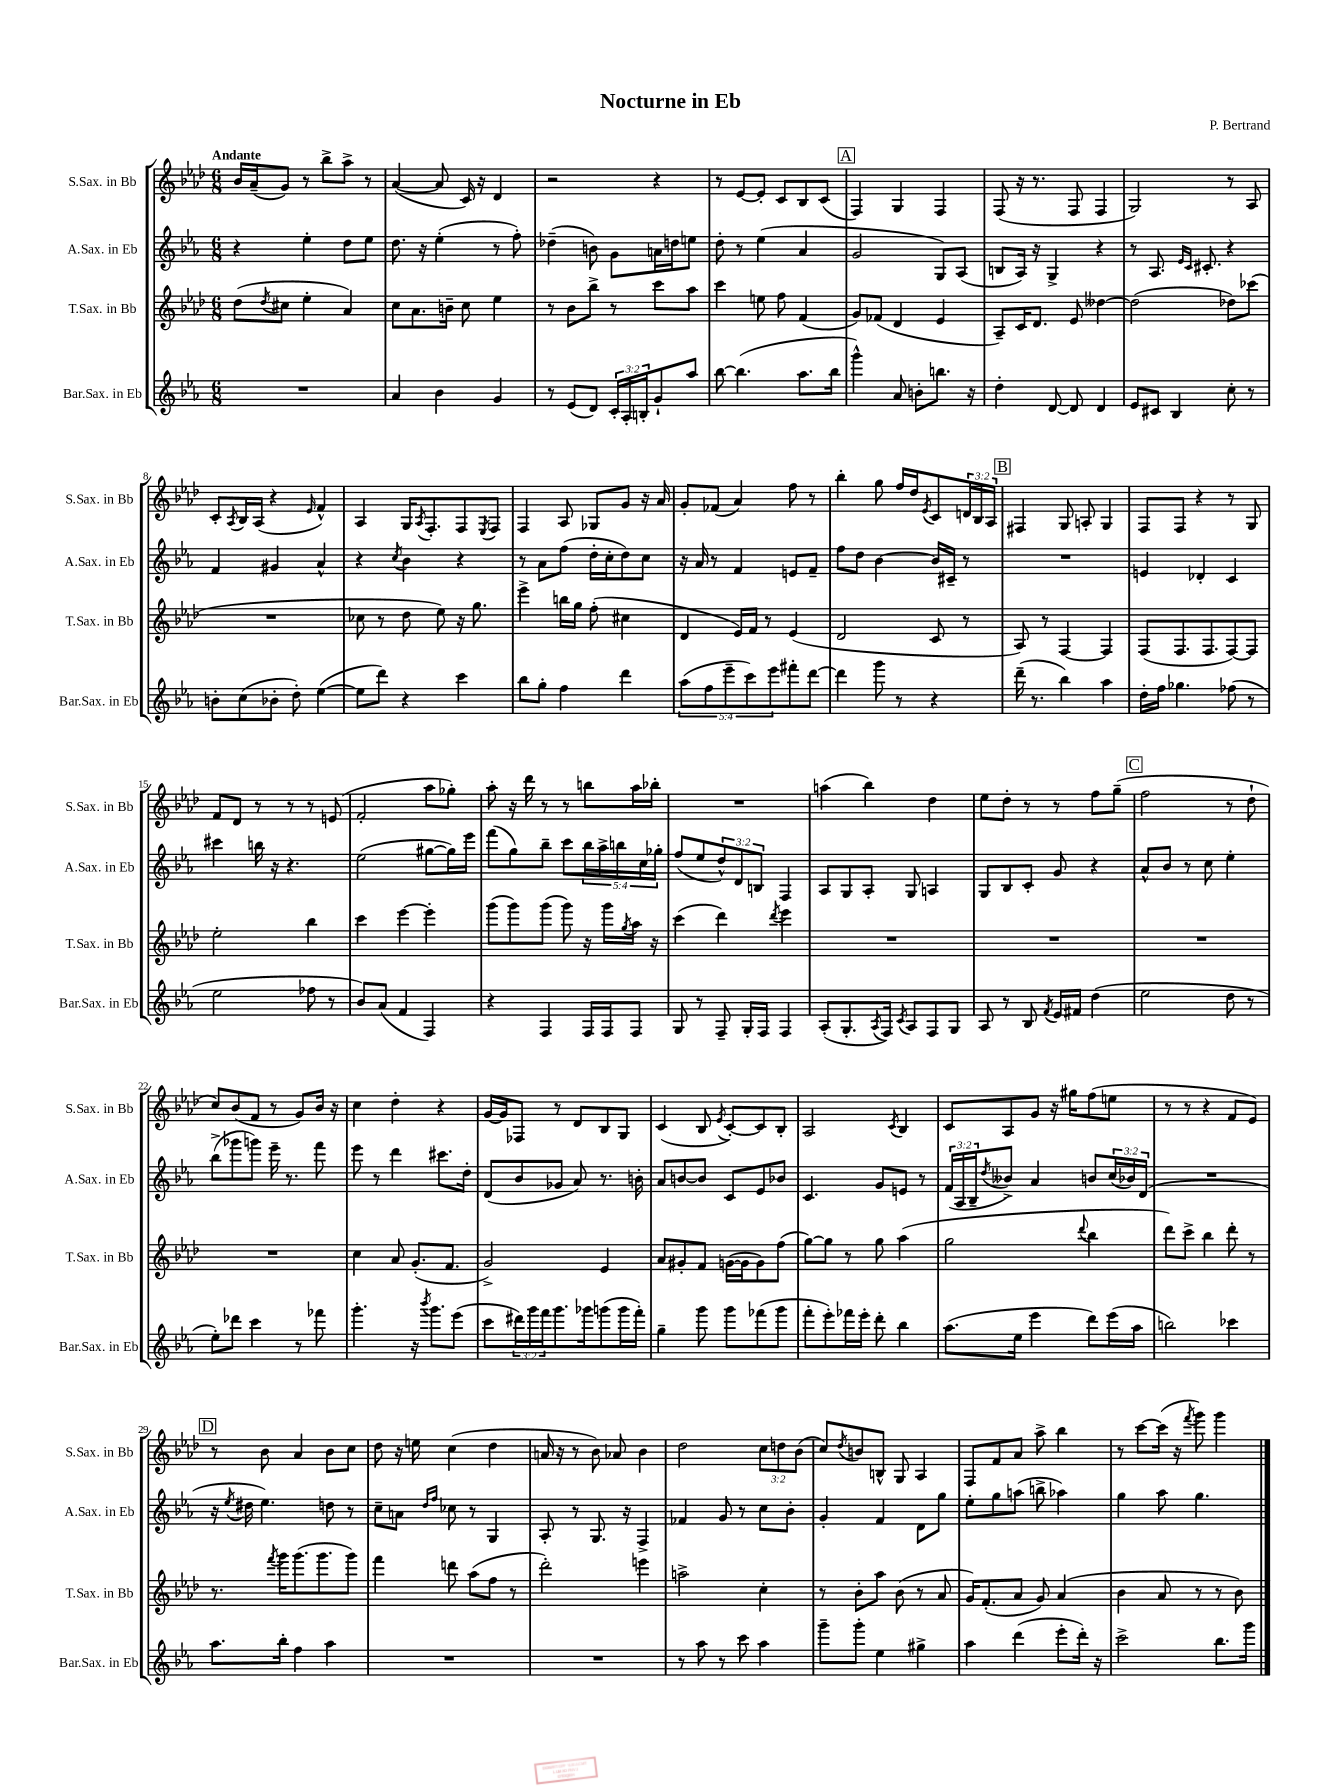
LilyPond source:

\header { title = "Nocturne in Eb" composer = "P. Bertrand" }
<<
\new StaffGroup <<
\new Staff = "s0" \with { instrumentName = "S.Sax. in Bb" shortInstrumentName = "S.Sax. in Bb" } {
    \clef treble \key aes \major \numericTimeSignature \time 6/8 \override Staff.TupletNumber.text = #tuplet-number::calc-fraction-text \tempo "Andante"
    bes'16 aes'16--( g'8) r8 bes''8-> aes''8-> r8 |
    aes'4~( aes'8 c'16) r16 des'4 |
    r2 r4 |
    r8 ees'8~ ees'8-. c'8 bes8 c'8( |
    \mark \markup { \box "A" } f4) g4 f4 |
    f8( r16 r8. f8 f4 |
    g2) r8 aes8 |
    c'8-. \acciaccatura { aes8 } bes16 aes16( r4 \grace { ees'16 } f'4-^) |
    aes4 g16 \acciaccatura { aes8 } f8.-. f8 \acciaccatura { ees8 } f8 |
    f4 aes8 ges8 g'8 r16 aes'16 |
    g'8-. fes'8( aes'4) f''8 r8 |
    bes''4-. g''8 f''16 des''16 \acciaccatura { ees'8 } c'8 \tuplet 3/2 { d'16 bes16 aes16 } |
    \mark \markup { \box "B" } fis4 g8 a8-. g4 |
    f8 f8 r4 r8 g8 |
    f'8 des'8 r8 r8 r8 e'8( |
    f'2-. aes''8 ges''8-.) |
    aes''8-. r16 des'''16 r8 r8 b''8 aes''16 bes''16-. |
    R2. |
    a''4( bes''4) des''4 |
    ees''8 des''8-. r8 r8 f''8 g''8--( |
    \mark \markup { \box "C" } f''2 r8 des''8-! |
    c''8) bes'8( f'8 r8 g'8) bes'16 r16 |
    c''4 des''4-. r4 |
    g'16~ g'16 fes8 r8 des'8 bes8 g8 |
    c'4( bes8 \acciaccatura { ees'8 } c'8~-.) c'8 bes8-. |
    aes2 \acciaccatura { c'8 } bes4 |
    c'8 aes8 g'8 r16 gis''16 f''8( e''8 |
    r8 r8 r4 f'8 ees'8) |
    \mark \markup { \box "D" } r8 bes'8 aes'4 bes'8 c''8 |
    des''8 r16 e''16 c''4( des''4 |
    a'16 r16 r8 bes'8) aes'8 bes'4 |
    des''2 \tuplet 3/2 { c''8 d''8 bes'8( } |
    c''8) \acciaccatura { des''8 } b'8 b8-^ g8 aes4 |
    f8 f'8 aes'8 aes''8-> bes''4 |
    r8 c'''8~ c'''16( r16 \acciaccatura { f'''8 } g'''8) g'''4 \bar "|." |
}
\new Staff = "s1" \with { instrumentName = "A.Sax. in Eb" shortInstrumentName = "A.Sax. in Eb" } {
    \clef treble \key ees \major \numericTimeSignature \time 6/8 \override Staff.TupletNumber.text = #tuplet-number::calc-fraction-text
    r4 ees''4-. d''8 ees''8 |
    d''8. r16 ees''4-.( r8 f''8-.) |
    des''4--( b'8) g'8 a'16 d''16 e''8 |
    d''8-. r8 ees''4( aes'4 |
    \mark \markup { \box "A" } g'2 g8) aes8( |
    b8 aes16) r16 g4-> r4 |
    r8 aes8. \grace { ees'16 c'16 } cis'8.-. r4 |
    f'4 gis'4 aes'4-^ |
    r4 \acciaccatura { c''8 } bes'4 r4 |
    r8 aes'8 f''8( d''16-. c''16-. d''8) c''8 |
    r16 aes'16 r8 f'4 e'8 f'8-- |
    f''8 d''8 bes'4~ bes'16 cis'16-- r8 |
    \mark \markup { \box "B" } R2. |
    e'4 des'4-. c'4 |
    cis'''4 b''16 r16 r4. |
    ees''2( gis''8~ gis''16) ees'''16 |
    f'''8( g''8) bes''8-- c'''8 \tuplet 5/4 { bes''16 aes''16-> b''16 c''16 ges''16-. } |
    f''8( ees''8 \tuplet 3/2 { d''8-^) d'8 b8 } f4 |
    aes8 g8 aes8-. g8 a4 |
    g8 bes8 c'8-. g'8 r4 |
    \mark \markup { \box "C" } aes'8-^ bes'8 r8 c''8 ees''4-. |
    bes''8->( ges'''8 g'''8) ees'''16-- r8. f'''8 |
    ees'''8 r8 d'''4 cis'''8. d''16-. |
    d'8( bes'8 ges'8 aes'8) r8. b'16-. |
    aes'8 b'8~ b'8 c'8 ees'8 bes'8 |
    c'4. g'8 e'8 r8 |
    \tuplet 3/2 { f'16( aes16 bes16-- } \acciaccatura { d''8 } beses'8->) aes'4 b'8 \tuplet 3/2 { c''16( bes'16) d'16( } |
    R2. |
    \mark \markup { \box "D" } r16 \acciaccatura { ees''8 } dis''16 ees''4.) d''8 r8 |
    c''8-- a'8 \grace { d''16 f''16 } ces''8 r8 g4 |
    aes8-. r8 g8. r16 f4-> |
    fes'4 g'8 r8 c''8 bes'8-. |
    g'4-. f'4 d'8 g''8 |
    ees''8-. g''8 a''8( b''8-> aes''4) |
    g''4 aes''8 g''4. \bar "|." |
}
\new Staff = "s2" \with { instrumentName = "T.Sax. in Bb" shortInstrumentName = "T.Sax. in Bb" } {
    \clef treble \key aes \major \numericTimeSignature \time 6/8
    des''8( \acciaccatura { des''8 } cis''8 ees''4-. aes'4) |
    c''8 aes'8. b'16-- c''8 ees''4 |
    r8 bes'8 bes''8-> r8 c'''8 aes''8 |
    c'''4 e''8 f''8 f'4( |
    \mark \markup { \box "A" } g'8) fes'8( des'4 ees'4 |
    aes8--) c'16 des'8. ees'8 deses''4~ |
    deses''2( des''8) ces'''8( |
    R2. |
    ces''8 r8 des''8 ees''8) r16 g''8. |
    ees'''4-> b''16 g''16 f''8-.( cis''4 |
    des'4 ees'16) f'16 r8 ees'4( |
    des'2 c'8 r8 |
    \mark \markup { \box "B" } aes8) r8 f4~ f4 |
    f8( f8. f8. f8~) f8 |
    ees''2-. bes''4 |
    c'''4 ees'''4~ ees'''4-. |
    g'''8( g'''8) g'''8( g'''8) r16 g'''16 \acciaccatura { g''8 } aes''16 r16 |
    c'''4( des'''4) \acciaccatura { des'''8 } ees'''4 |
    R2. |
    R2. |
    \mark \markup { \box "C" } R2. |
    R2. |
    c''4 aes'8 g'8.-.( f'8. |
    g'2->) ees'4 |
    aes'8 gis'8-. f'8 g'16~( g'16 g'8) f''8( |
    g''8~) g''8 r8 g''8 aes''4( |
    g''2 \appoggiatura { des'''8 } bes''4 |
    des'''8) c'''8-> bes''4 des'''8-. r8 |
    \mark \markup { \box "D" } r8. \acciaccatura { f'''8 } g'''16 g'''8.( g'''8. g'''8) |
    f'''4 d'''8 aes''8( f''8 r8 |
    des'''2-.) e'''4 |
    a''2-> c''4-. |
    r8 bes'8-. aes''8 bes'8( r8 aes'8 |
    g'16) f'8.-.( aes'8 g'8) aes'4( |
    bes'4 aes'8 r8 r8 bes'8) \bar "|." |
}
\new Staff = "s3" \with { instrumentName = "Bar.Sax. in Eb" shortInstrumentName = "Bar.Sax. in Eb" } {
    \clef treble \key ees \major \numericTimeSignature \time 6/8 \override Staff.TupletNumber.text = #tuplet-number::calc-fraction-text
    R2. |
    aes'4 bes'4 g'4 |
    r8 ees'8( d'8) \tuplet 3/2 { c'16-. aes16-. b16-. } g'8-! aes''8 |
    bes''8~ bes''4.( aes''8. bes''16 |
    \mark \markup { \box "A" } g'''4-^) aes'8 b'8-. b''8. r16 |
    d''4-. d'8~ d'8 d'4 |
    ees'8 cis'8 bes4 c''8-. r8 |
    b'8-. c''8( bes'8-. d''8-.) ees''4~( |
    ees''8 d'''8) r4 c'''4 |
    bes''8 g''8-. f''4 d'''4 |
    \tuplet 5/4 { aes''8( f''8 ees'''8-- c'''8) ees'''8 } fis'''8-. d'''8~ |
    d'''4 g'''8 r8 r4 |
    \mark \markup { \box "B" } d'''16--( r8. bes''4) aes''4 |
    d''16-. f''16 ges''4. fes''8( r8 |
    ees''2 fes''8 r8 |
    bes'8) aes'8( f'4 f4) |
    r4 f4 f16 f16 f8 |
    g8 r8 f8-- g16-. f16 f4 |
    aes8-.( g8.-. \acciaccatura { aes8 } f16) \acciaccatura { c'8 } aes8 f8 g8 |
    aes8 r8 bes8 \acciaccatura { f'8 } ees'16 fis'16 d''4( |
    \mark \markup { \box "C" } ees''2 d''8 r8 |
    ees''8-.) des'''8 c'''4 r8 fes'''8 |
    g'''4.-. r16 \acciaccatura { bes'''8 } g'''8. ees'''8( |
    c'''8 \tuplet 3/2 { dis'''16) g'''16 f'''16 } g'''8. ges'''16 g'''8( g'''16 f'''16-.) |
    g''4-- g'''8 g'''8 fes'''8( g'''8 |
    f'''8-. ees'''8-.) fes'''16 ees'''16-. d'''8-. bes''4 |
    aes''8.( ees''16 ees'''4 d'''8) ees'''16( aes''16 |
    b''2) ces'''4 |
    \mark \markup { \box "D" } aes''8. bes''16-. f''4 aes''4 |
    R2. |
    R2. |
    r8 aes''8 r8 c'''8 aes''4 |
    g'''8-- g'''8-. ees''4 gis''4-> |
    aes''4 d'''4( ees'''8-. d'''16-.) r16 |
    c'''2-> bes''8. g'''16 \bar "|." |
}
>>
>>
